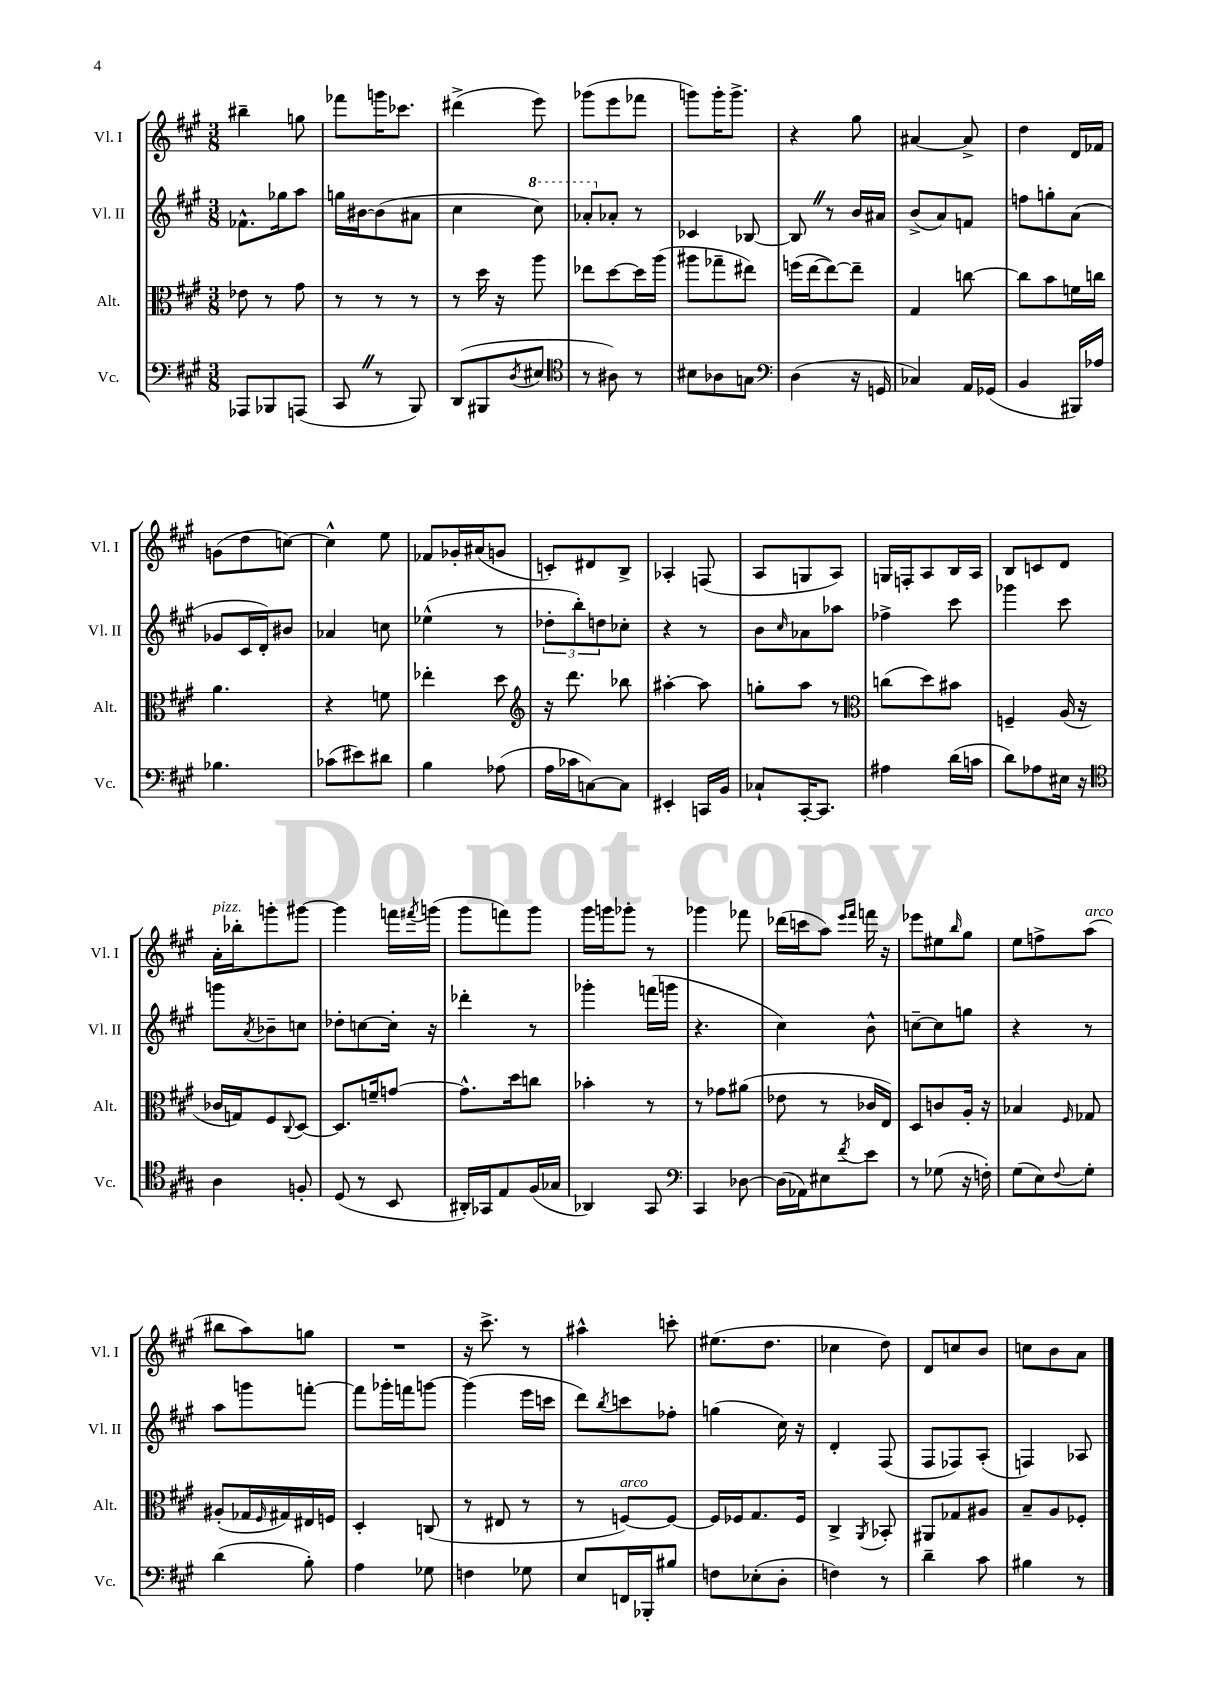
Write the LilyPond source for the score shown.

<<
\new StaffGroup <<
\new Staff = "s0" \with { instrumentName = "Vl. I" shortInstrumentName = "Vl. I" } {
    \clef treble \key a \major \numericTimeSignature \time 3/8
    bis''4-- g''8 |
    fes'''8 g'''16 ces'''8. |
    dis'''4->( e'''8) |
    ges'''8( e'''8 fes'''8 |
    g'''8) g'''16-. g'''8.-> |
    r4 gis''8 |
    ais'4~ ais'8-> |
    d''4 d'16 fes'16 |
    g'8( d''8 c''8~) |
    c''4-^ e''8 |
    fes'8 ges'16-. ais'16( g'8 |
    c'8-.) dis'8 b8-> |
    aes4-. f8( |
    a8 g8 a8) |
    g16 f16-. a8 b16 a16 |
    b8 c'8 d'8 |
    a'16-.^\markup { \italic "pizz." } bes''16-. g'''8-. gis'''8~ |
    gis'''4 f'''16 \acciaccatura { fis'''8 } g'''16( |
    gis'''8 f'''8) gis'''8 |
    gis'''16 g'''16 ges'''8-. r8 |
    ges'''4 fes'''8 |
    des'''16( c'''16 a''8) \grace { e'''16 fis'''16 } f'''16 r16 |
    ees'''8 eis''8 \grace { b''16 } gis''8 |
    e''8 f''8-> a''8^\markup { \italic "arco" }( |
    bis''8 a''8) g''8 |
    R4. |
    r16 cis'''8.-> r8 |
    ais''4-^ c'''8-. |
    eis''8.( d''8. |
    ces''4 d''8) |
    d'8 c''8 b'8 |
    c''8 b'8 a'8 \bar "|." |
}
\new Staff = "s1" \with { instrumentName = "Vl. II" shortInstrumentName = "Vl. II" } {
    \clef treble \key a \major \numericTimeSignature \time 3/8
    fes'8.-^ ges''16 a''8 |
    g''16 bis'16~ bis'8( ais'8 |
    cis''4 \ottava #1 cis'''8) |
    aes''8-. \ottava #0 aes'8-. r8 |
    ces'4 bes8~ |
    bes8 \once \override BreathingSign.text = \markup { \musicglyph "scripts.caesura.straight" } \breathe r8 b'16 ais'16 |
    b'8->( a'8) f'8 |
    f''8 g''8-. a'8( |
    ges'8 cis'16 d'16-.) bis'8 |
    aes'4 c''8 |
    ees''4-^( r8 |
    \tuplet 3/2 { des''8-. b''8-.) d''8 } ces''8-. |
    r4 r8 |
    b'8 \grace { cis''16 } aes'8 aes''8 |
    fes''4-> cis'''8 |
    ges'''4 cis'''8 |
    g'''8 \acciaccatura { a'8 } bes'8-- c''8 |
    des''8-. c''8~ c''16-. r16 |
    des'''4-. r8 |
    ges'''4-. f'''16( g'''16 |
    r4. |
    cis''4) b'8-^ |
    c''8~-- c''8 g''8 |
    r4 r8 |
    a''8 g'''8 f'''8~-. |
    f'''8 ges'''16-. f'''16 g'''8~ |
    g'''4( e'''16 c'''16 |
    d'''8) \acciaccatura { b''8 } c'''8 fes''8-. |
    g''4( cis''16) r16 |
    d'4-. fis8( |
    fis8 fes8) a8-.( |
    f4) aes8 \bar "|." |
}
\new Staff = "s2" \with { instrumentName = "Alt." shortInstrumentName = "Alt." } {
    \clef alto \key a \major \numericTimeSignature \time 3/8
    ees'8 r8 gis'8 |
    r8 r8 r8 |
    r8 d''16 r16 a''8 |
    ees''8 d''8~ d''16 a''16( |
    ais''8 ges''8-- eis''8) |
    f''16( e''16~ e''8~) e''8-- |
    gis4 c''8~ |
    c''8 b'8 f'16 c''16 |
    a'4. |
    r4 f'8 |
    ees''4-. d''8 |
    \clef treble r16 d'''8. bes''8 |
    ais''4~-. ais''8 |
    g''8-. a''8 r8 |
    \clef alto c''8( d''8) bis'8 |
    f4-- a16( r16 |
    ces'16 g16) fis8 \appoggiatura { cis8 } d8~ |
    d8. f'16-- g'8~ |
    g'8.-^ d''16 c''8 |
    bes'4-. r8 |
    r8 ges'8 ais'8( |
    ees'8 r8 ces'16 e16) |
    d8 c'8 a16-. r16 |
    bes4 \grace { fis16 } ges8 |
    ais8-.( ges16 \grace { fis16 } gis16) eis16 f16 |
    d4-. c8( |
    r8 eis8 r8 |
    r8 f8~^\markup { \italic "arco" }) f8~ |
    f16 fes16 gis8. fes16 |
    cis4-> \acciaccatura { a,8 } bes,8-. |
    ais,8 ges8 ais8 |
    b8-- a8 fes8-. \bar "|." |
}
\new Staff = "s3" \with { instrumentName = "Vc." shortInstrumentName = "Vc." } {
    \clef bass \key a \major \numericTimeSignature \time 3/8
    aes,,8 bes,,8 a,,8( |
    cis,8 \once \override BreathingSign.text = \markup { \musicglyph "scripts.caesura.straight" } \breathe r8 b,,8) |
    d,8( bis,,8 \acciaccatura { d8 } eis8 |
    \clef tenor r8 ais8) r8 |
    bis8 aes8 g8 |
    \clef bass d4( r16 g,16 |
    ces4) a,16 ges,16( |
    b,4 bis,,16) aes16 |
    bes4. |
    ces'8( eis'8) dis'8 |
    b4 aes8( |
    a16 ces'16 c8~) c8 |
    eis,4-. c,16 b,16 |
    ces8-! cis,16~-. cis,8. |
    ais4 d'16( c'16 |
    d'8) aes8 eis16 r16 |
    \clef tenor a4 f8-. |
    d8( r8 b,8 |
    ais,16-.) ges,16 e8 fis16( ges16 |
    aes,4) gis,8 |
    \clef bass cis,4 des8~ |
    des16( aes,16) eis8 \acciaccatura { fis'8 } e'8 |
    r8 ges8( r16 f16-.) |
    gis8( e8) \appoggiatura { fis8 } gis8-. |
    d'4( b8-.) |
    a4 ges8 |
    f4 ges8 |
    e8 f,16 bes,,16-. bis8 |
    f8 ees8-.( d8-. |
    f4) r8 |
    d'4-- cis'8 |
    bis4 r8 \bar "|." |
}
>>
>>
\layout { \context { \Score \remove "Bar_number_engraver" } }
